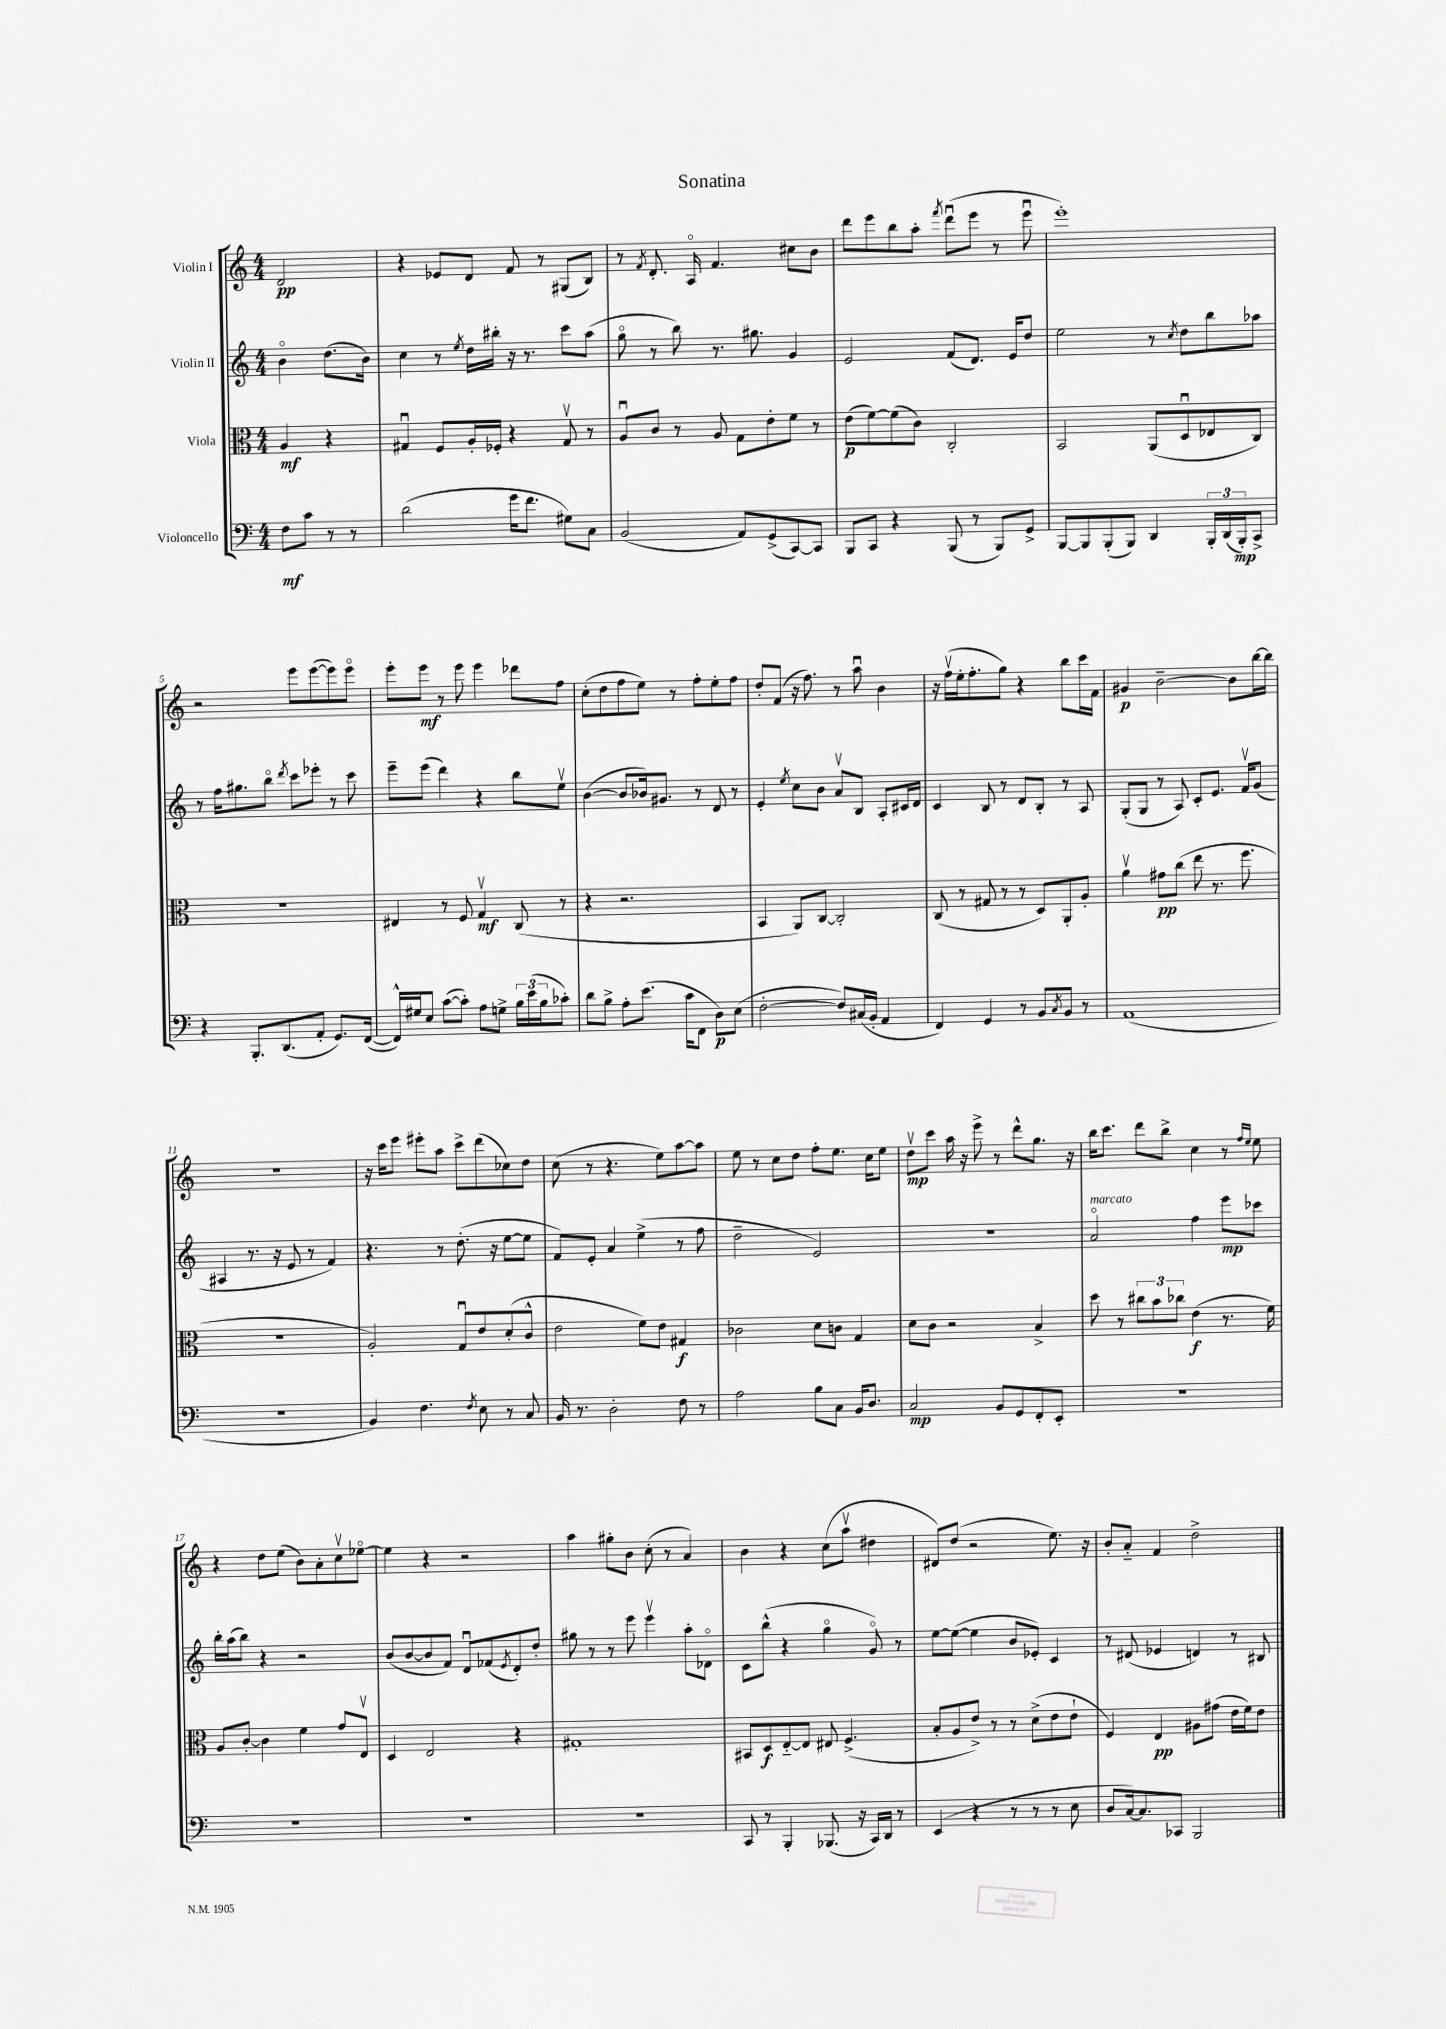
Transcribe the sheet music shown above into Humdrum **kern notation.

**kern	**kern	**kern	**kern
*staff4	*staff3	*staff2	*staff1
*clefF4	*clefC3	*clefG2	*clefG2
*k[]	*k[]	*k[]	*k[]
*M4/4	*M4/4	*M4/4	*M4/4
8F\L	4A/	4bo\	2d/
8c\J	.	.	.
8r	4r	(8.dd\L	.
8r	.	.	.
.	.	16b\Jk)	.
=	=	=	=
(2d\	4G#u/	4cc\	4r
.	8F/L	8r	8e-/L
.	.	8qee/	.
.	16A'/L	16dd\LL	8d/J
.	16F-'/JJ	16bb#'\JJ	.
16g\LK	4r	16r	8f/
8.f\J	.	8.r	.
.	.	.	8r
8G#\L)	8G#v/	8ccc\L	(8G#/L
8C\J	8r	(8aa\J	8B/J)
=	=	=	=
(2BB/	8Au/L	8ggo\	8r
.	.	.	8qf/
.	8c/J	8r	8.d'/
.	8r	8bb\)	.
.	.	.	16Ao/
.	8A/	8.r	4.f/
8AA/L)	8G\L	.	.
.	.	8.gg#\	.
(8GG^/	8e'\	.	.
[8CC/)	8f\J	4g/	8cc#\L
8CC/]J	8r	.	8b\J
=	=	=	=
8BBB/L	(8e\L	2e/	8ddd\L
8CC/J	[8f\)	.	8eee\
4r	(8f\]	.	8bb\
.	8c\J)	.	8aa'\J
.	.	.	8qfff/
(8BBB/	2C'/	(8f/L	(8dddu\L
8r	.	8.d/J)	8eee\J
8BBB/L)	.	.	8r
.	.	16e/LK	.
8GG^/J	.	8dd/J	8eeeu\
=	=	=	=
[8BBB/L	2BB/	2ee\	1eee')
8BBB/]	.	.	.
(8BBB'/	.	.	.
8BBB/J)	.	.	.
4DD/	(8AA/L	8r	.
.	.	8qcc/	.
.	8Du/	8dd\L	.
24BBB'/LL	8E-/	8bb\	.
(24DD/	.	.	.
24BBB'/J)	.	.	.
8CC^/J	8C/J)	8aa-\J	.
=	=	=	=
4r	1r	8r	2r
.	.	16ff\LK	.
.	.	8.gg#\	.
8.BBB'/L	.	.	.
.	.	8bbo\J	.
(8.DD/	.	.	.
.	.	8qddd/	.
.	.	8ccc\L	8eee\L
8AA'/J	.	8eee-'\J	([8eee\
8.GG/L)	.	8r	8eee\])
.	.	8ccc\	8eeeo\J
([16FF/Jk	.	.	.
=	=	=	=
16FF^^/]LL)	4E#/	8eee~\L	8eee'\L
16G#/J	.	.	.
8E/J	.	(8eee\J	8eee\J
([8c\L	8r	4ddd\)	8r
8c'\]J)	8F/	.	8eee\
8A\L	4Gv/	4r	4eee\
8G^\J	.	.	.
24B\LL	(8C/	8bb\L	8ddd-\L
(24e\	.	.	.
24B\J	.	.	.
8c-'\J)	8r	8eev\J	8ff\J
=	=	=	=
8d\L	4r	([4b\	(8cc'\L
8B^\J	.	.	8dd\
8A'\L	2.r	8b/]L	8ff\
(8.e\J	.	16b-/k)	8ee\J)
.	.	8.g#/J	.
.	.	.	8r
16c\LK	.	.	.
8FF\J	.	8r	8ff'\L
8D\L)	.	8d/	8ee'\
(8E\J	.	8r	8ff\J
=	=	=	=
[2F'\	4BB/	4e'/	8dd'/L
.	.	.	(8f/J
.	.	8qee/	.
.	8AA/L)	8cc\L	16r
.	.	.	8.ff\)
.	[8C/J	8b\J	.
8F/]L)	2C'/]	8av/L	8r
(16C#/L	.	8B/J	8aau\
16BB'/JJ	.	.	.
4AA/	.	8A'/L	4b\
.	.	16c#/L	.
.	.	16d/JJ	.
=	=	=	=
4FF/)	(8C/	4c/	16r
.	.	.	(16ffv\LL
.	8r	.	16ee'\J
.	.	.	8.ff'\
4GG/	8G#/	8B/	.
.	8r	8r	8gg\J)
8r	8r	8d/L	4r
8BB/L	8D/L)	8B'/J	.
8qC/	.	.	.
8BB/J	8AA'/	8r	8bb\L
8r	8A'/J	8A/	16ccc\L
.	.	.	16f\JJ
=	=	=	=
(1AA	4av\	(8G'/L	4g#/
.	.	8G/J	.
.	8g#\L	8r	[2b~\
.	(8cc\J	8A/)	.
.	8ee\	8c'/L	.
.	8.r	8.e/J	.
.	.	.	8b\]L
.	8.ff\	16fv/LK	.
.	.	(8g/J	[16bb\L
.	.	.	16bb\]JJ
=	=	=	=
1r	1r	4A#/	1r
.	.	8.r	.
.	.	16r	.
.	.	8e/	.
.	.	8r	.
.	.	4f/)	.
=	=	=	=
4BB/)	2A'/)	4.r	16r
.	.	.	16ccc\LK
.	.	.	8eee\J
4.F\	.	.	8eee#'\L
.	.	8r	8aa\J
.	8Gu/L	(8.dd'\	8ccc^\L
8qF/	.	.	.
8E\	8e/	.	(8ddd\
.	.	16r	.
8r	(8d'/	[8ee\L	8cc-\)
8C/	8c^^/J	8ee\]J	8dd\J
=	=	=	=
16BB/	2e\	8f/L)	(8cc\
8.r	.	.	.
.	.	8e'/J	8r
2D'\	.	4a/	4.r
.	8f\L)	(4ee^\	.
.	8e\J	.	8ee\L)
8F\	4G#/	8r	[8aa\
8r	.	8ff\	8aa\]J
=	=	=	=
2A\	2c-\	2dd~\	8ee\
.	.	.	8r
.	.	.	8cc\L
.	.	.	8dd\J
8B\L	8d\L	2e/)	8ff'\L
8C\J	8c\J	.	8.ee\J
16BB/LK	4G/	.	.
8.D/J	.	.	16cc\LK
.	.	.	8ee\J
=	=	=	=
2C/	8d\L	1r	8ddv\L
.	8c\J	.	8ccc\J
.	2r	.	16aa\
.	.	.	16r
.	.	.	8eee^\
8BB/L	.	.	8r
8GG/	.	.	8ddd^^\L
8FF'/	4B^/	.	8.gg\J
8EE'/J	.	.	.
.	.	.	16r
=	=	=	=
1r	8dd\	2ao/	16bb\LK
.	.	.	8.ccc\J
.	8r	.	.
.	12cc#\L	.	8ddd\L
.	12b\	.	.
.	.	.	8bb^\J
.	12cc-\J	.	.
.	(4e\	4ff\	4cc\
.	8.r	8eee\L	8r
.	.	.	16qqff/LL
.	.	.	16qqee/JJ
.	.	8ccc-\J	8ee\
.	16f\)	.	.
=	=	=	=
1r	8A/L	16bb'\LL	4r
.	.	(16aa\J	.
.	[8c'/J	8bb\J)	.
.	4c\]	4r	8dd\L
.	.	.	(8ee\J
.	4f\	2r	8b\L)
.	.	.	8a'\
.	8g/L	.	8ccv\
.	8Ev/J	.	[8ee-o\J
=	=	=	=
1r	4D/	(8b/L	4ee-\]
.	.	[8b/	.
.	2E/	8b/]	4r
.	.	8f/J)	.
.	.	8du/L	2r
.	.	(8f-/	.
.	.	8qe/	.
.	4r	8d'/)	.
.	.	8dd'/J	.
=	=	=	=
1r	1G#'	8gg#\	4aa\
.	.	8r	.
.	.	8r	8gg#'\L
.	.	8eee\	8b\J
.	.	4eeev\	(8cc'\
.	.	.	8r
.	.	8aa'\L	4a/)
.	.	8d-o\J	.
=	=	=	=
8CC/	8BB#/L	8c\L	4b\
8r	8D/	(8bb^^\J	.
4BBB'/	[8E'~/	4r	4r
.	8E/]J	.	.
(8.BBB-/	8E#/	4ggo\	(8cc\L
.	(4.F^/	.	8aav\J
16r	.	.	.
16CC/LL)	.	8go/)	4dd#\
16DD/JJ	.	.	.
8r	.	8r	.
=	=	=	=
(4EE/	8B'/L	[8ee\L	8d#/L)
.	8A/	(8ee\_J	(8dd/J
4r	8e^/J)	4ee\]	2r
.	8r	.	.
8r	8r	8b/L	.
8r	(8d^\L	8e-'/J)	.
8r	8e\	4c/	8.ee\)
8E\	8e`\J	.	.
.	.	.	16r
=	=	=	=
8D/L	4F/)	8r	8b'/L
[16C/k)	.	(8d#/	8a'~/J
8.C/]	.	.	.
.	4E/	4e-/	4f/
8CC-/J	.	.	.
2BBB/	8A#\L	4d/)	2dd^\
.	(8g#\J	.	.
.	16e\LL	8r	.
.	16f\J)	.	.
.	8e\J	8B#/	.
==	==	==	==
*-	*-	*-	*-
